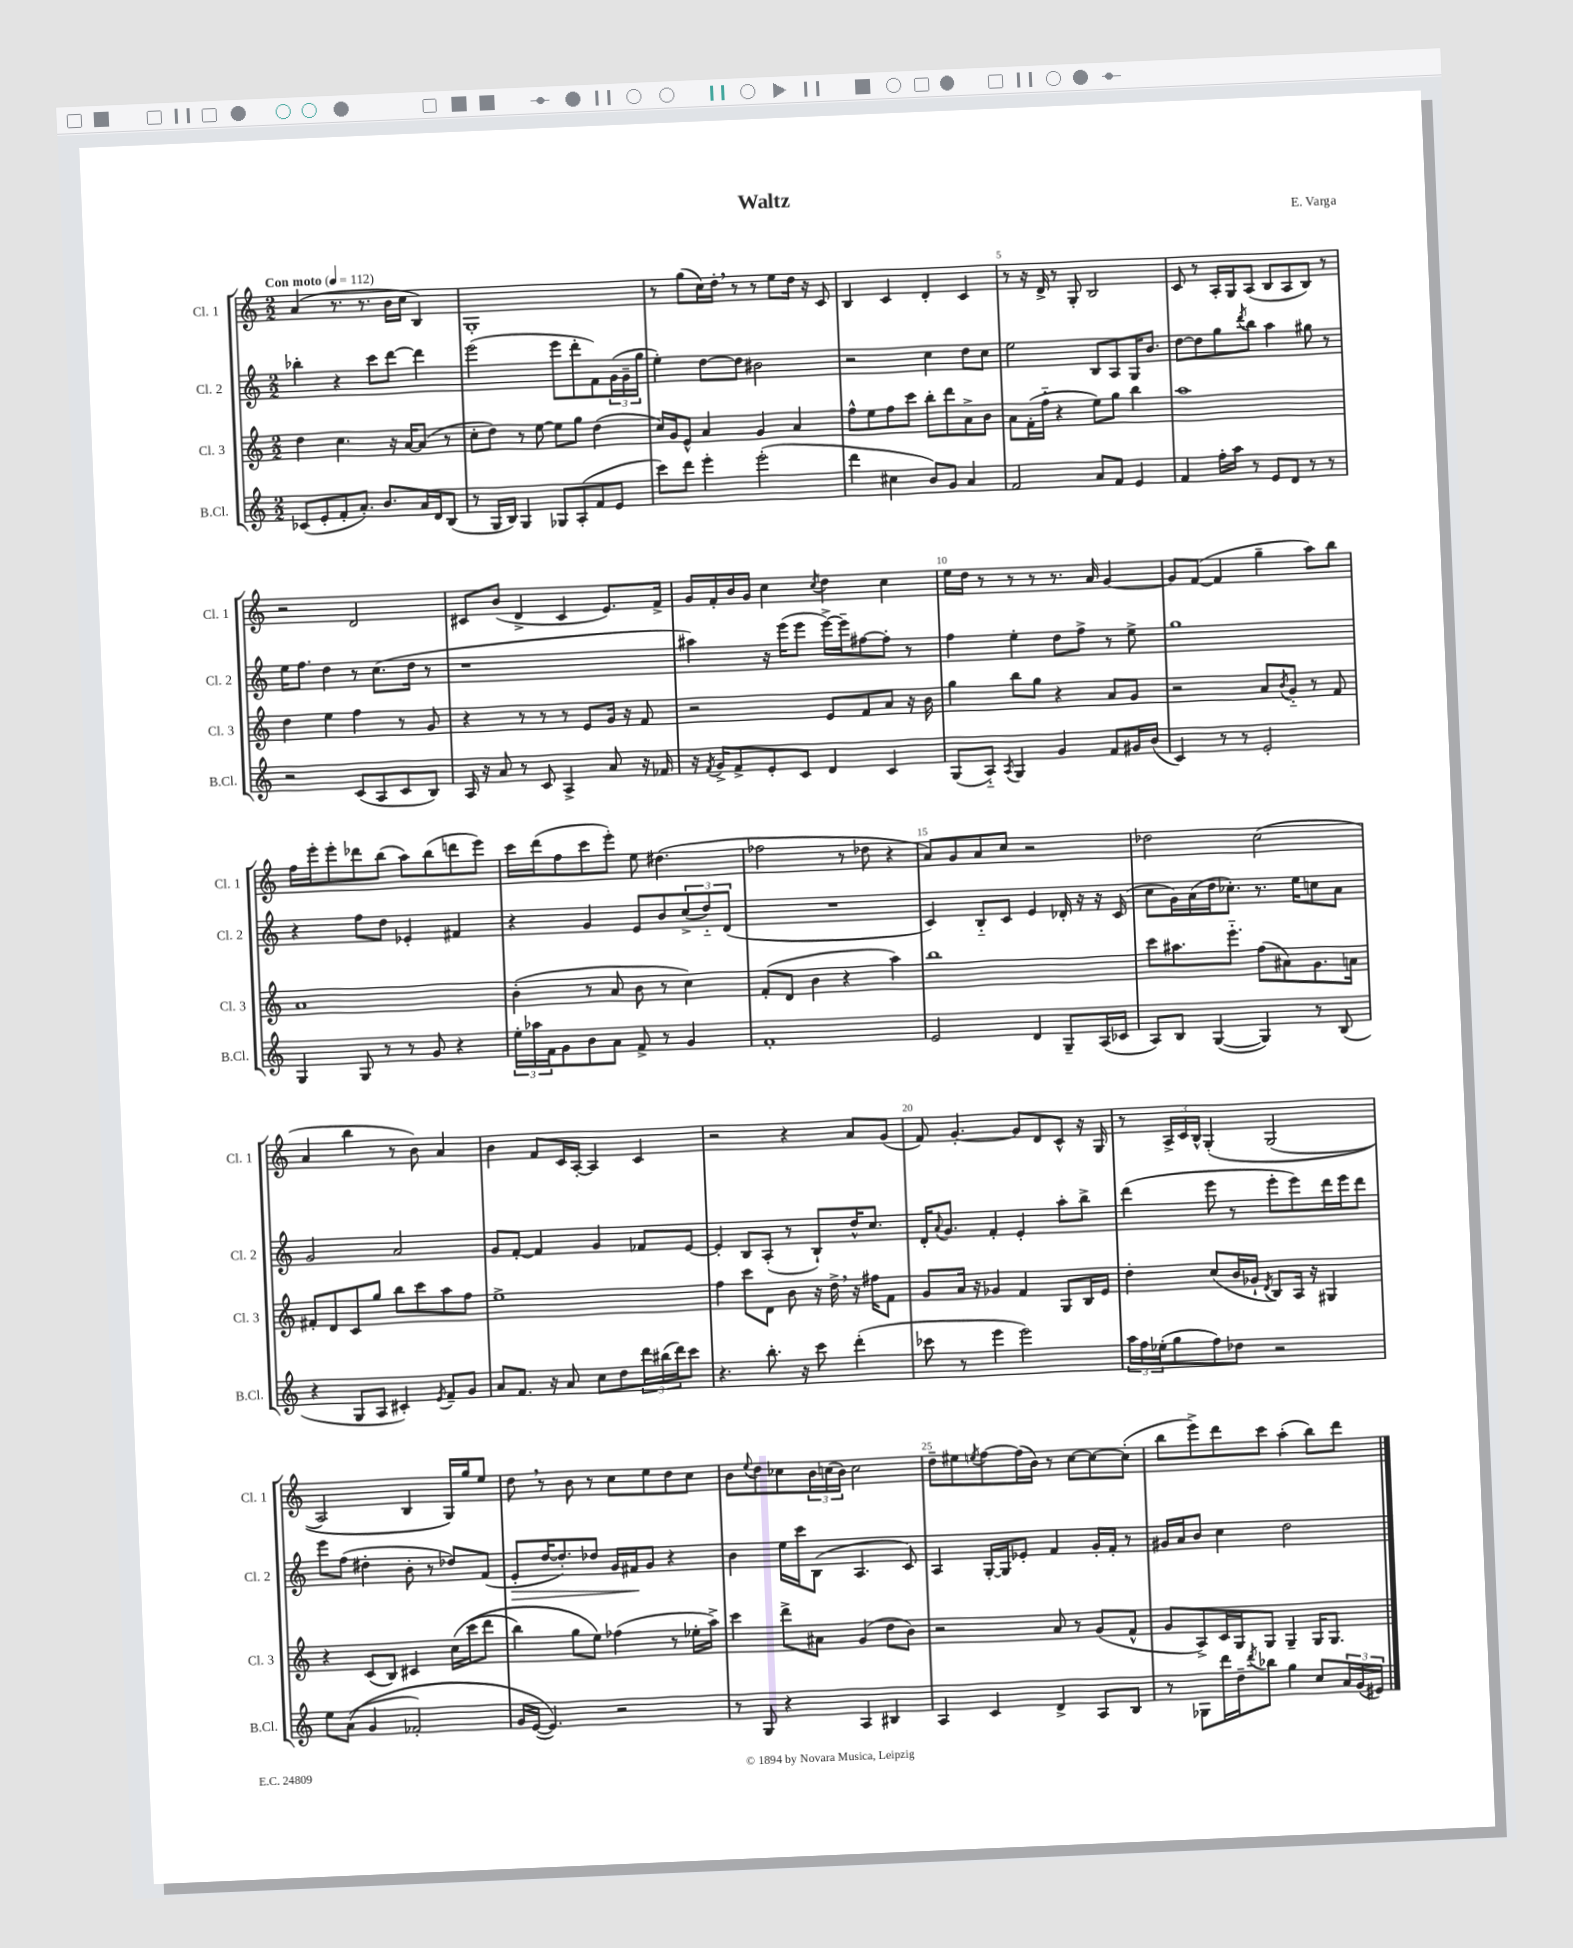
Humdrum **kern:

**kern	**kern	**kern	**kern
*staff4	*staff3	*staff2	*staff1
*clefG2	*clefG2	*clefG2	*clefG2
*k[]	*k[]	*k[]	*k[]
*M2/2	*M2/2	*M2/2	*M2/2
*MM112	*MM112	*MM112	*MM112
(8c-	4dd	4bb-'	(4a
8e'	.	.	.
8f'	4.cc	4r	8.r
8.a')	.	.	.
.	.	.	8.r
.	.	8ccc	.
8.b	.	.	.
.	16r	[8ddd	16b
.	[16a	.	16cc
16a	(8a]	4ddd]	4B)
16d	.	.	.
(8B	8r	.	.
=	=	=	=
8r	8cc'	(2eee	1G'
16G	8dd)	.	.
16B)	.	.	.
4G	8r	.	.
.	[8ee	.	.
8G-	8ee]	8eee	.
(8A'	8gg	8ddd'	.
8f	(4dd	8f)	.
8e	.	(24g	.
.	.	24g~	.
.	.	24gg	.
=	=	=	=
8ccc)	16cc)	4ee')	8r
.	16g	.	.
8ddd	8e^^	.	(8gg
4eee'	4a	[8dd	16cc)
.	.	.	16dd'
.	.	8dd]	8r
(2eee'	4g	2b#	8r
.	.	.	8ee
.	4a	.	16dd
.	.	.	16r
.	.	.	8c
=	=	=	=
4ddd	8ff^^	2r	4B
.	8ee	.	.
4cc#	8ff	.	4c
.	8ccc	.	.
8b)	8bb'	4cc	4d'
8g	8ddd	.	.
4a	8a^	8dd	4c
.	8b	8cc	.
=	=	=	=
2f	8a	2ee	8r
.	(16f'	.	16r
.	16ff'~	.	16d^
.	4r	.	8r
.	.	.	8G'
8a	8ee)	8B	2B
8f	8gg	8A	.
4e	4bb	16G	.
.	.	8.b	.
=	=	=	=
4f	1aa	[8dd	8c
.	.	8dd]	8r
16ff'	.	8gg	16A'
16aa	.	.	16G
.	.	8qddd	.
8r	.	8bb	(8A
8e	.	4aa	8B
8d	.	.	8A
8r	.	8gg#	8B)
8r	.	8r	8r
=	=	=	=
2r	4dd	16ee	2r
.	.	8.ff	.
.	4ee	4dd	.
(8c	4ff	8r	2d
8A	.	(8.cc	.
8c	8r	.	.
.	.	16dd	.
8B)	8g	8r	.
=	=	=	=
16A	4r	1r	8c#
16r	.	.	.
8a	.	.	(8b
8r	8r	.	4d^
8c	8r	.	.
4A^	8r	.	4c#
.	8e	.	.
8a	16g	.	8.e)
.	16r	.	.
16r	8f	.	.
16f-	.	.	16f^
=	=	=	=
16r	2r	4aa#)	16g
8qf	.	.	.
16g^	.	.	16f'
8f^	.	.	16b
.	.	.	16g
8e'	.	16r	4cc
.	.	(16eee	.
8c	.	8eee	.
.	.	.	8qcc
4d	8e	[16eee^)	4dd
.	.	16eee~]	.
.	8f	[8ff#	.
4c	8a	8ff#']	4cc
.	16r	8r	.
.	16b	.	.
=	=	=	=
(8G	4gg	4ff	16ee
.	.	.	16dd
8A'~)	.	.	8r
8qA	.	.	.
4G	8bb	4ee'	8r
.	8gg	.	8r
4g	4r	8dd	8.r
.	.	8ff^	.
.	.	.	16a
8f	8a	8r	[4g
16g#	8g	8ee^	.
(16b	.	.	.
=	=	=	=
4c)	2r	1gg	8g]
.	.	.	([8f
8r	.	.	4f]
8r	.	.	.
2e'	8a	.	4gg~
.	8qb	.	.
.	8g'~	.	.
.	8r	.	8aa)
.	8f	.	8bb
=	=	=	=
4G	1a	4r	16ff
.	.	.	16eee'
.	.	.	8eee'
8G	.	8ff	8ddd-
8r	.	8dd	(8bb
8r	.	4e-'	8aa)
8g	.	.	(8bb
4r	.	4f#	8ddd
.	.	.	8eee)
=	=	=	=
24ee'	(4b'	4r	16ccc
24aa-	.	.	.
.	.	.	(16ddd
24f	.	.	.
8g	.	.	8ff
8b	8r	4g	8ccc
8a	8a	.	8eee')
8f^	8b	8e	8ee
8r	8r	8b	(4.dd#
4g	4cc)	(12cc^	.
.	.	12dd'~)	.
.	.	(12d	.
=	=	=	=
1f'	(8f'	1r	2ff-
.	8d	.	.
.	4b	.	.
.	4r	.	8r
.	.	.	8dd-
.	4aa)	.	4r
=	=	=	=
2e	1bb	4c)	8a)
.	.	.	8g
.	.	8B'~	8a
.	.	8c	8cc
4d	.	4e	2r
8G~	.	16d-'	.
.	.	16r	.
(16A	.	16r	.
16c-	.	(16c	.
=	=	=	=
8A)	8ccc	8cc	2dd-
8B	8.aa#	16g)	.
.	.	(16a	.
([4G	.	16dd	.
.	8.eee'~	8.cc-')	.
4G])	(8ff	8.r	(2cc
.	8a#)	.	.
.	.	16ee	.
8r	8.g	8cc	.
(8B	.	8a	.
.	16a	.	.
=	=	=	=
4r	8f#'	2g	4a
.	8d	.	.
8G	8c	.	4bb
8A	8gg	.	.
4c#')	8bb	2a	8r
.	8ccc	.	8b)
8qe	.	.	.
8f~	8aa	.	4a
8g	8ff	.	.
=	=	=	=
8a	1ee^	8g	4b
8.f	.	[8f'	.
.	.	4f]	8f
16r	.	.	.
8a	.	.	16c
.	.	.	[16A'
8cc	.	4g	4A]
8dd	.	.	.
24ddd	.	8f-	4c
(24bb#	.	.	.
24ddd)	.	.	.
8ccc	.	[8e	.
=	=	=	=
4.r	4ff	4e']	2r
.	8ccc	8B	.
8.bb'	8d	(8A'	.
.	8b	8r	4r
16r	.	.	.
8ccc	16r	8B`)	.
.	16dd^	.	.
(4ddd'	16r	16dd^^	8a
.	16ff#	8.cc	.
.	8f	.	(8g
=	=	=	=
8ccc-	8g	16d'	8f)
.	.	8qqa	.
.	.	8.g	.
8r	16a	.	[4.g'
.	16r	.	.
4eee	4g-	4f'	.
2eee)	4f	4e'	8g]
.	.	.	8d
.	8G	8aa'	8c^^
.	16B	8bb^	16r
.	16e	.	16G
=	=	=	=
24aa	4dd'	(4ddd	8r
24ff	.	.	.
(24ee-'	.	.	.
8gg	.	.	24A^
.	.	.	24c
.	.	.	24B^^
8ff)	(8cc	8eee	&(4G'
8dd-	16b	8r	.
.	16g-`	.	.
.	8qd	.	.
2r	8B)	8eee'	(2G
.	16A	8eee)	.
.	16r	.	.
.	4G#	16ddd	.
.	.	16eee	.
.	.	8ddd	.
=	=	=	=
8ee	4r	8eee	2A)
&((8a	.	(8ff	.
4g	(8c	4dd#'	.
.	8B)	.	.
2f-')	4c#	8b'	4B
.	.	8r	.
.	&(16cc	8dd-)	16G&)
.	(16ccc	.	16gg
.	8ddd	(8f	8ee
=	=	=	=
16g	4bb)	8e'	8dd
([16e	.	.	.
4.e])&)	.	[16dd	8r
.	.	8.dd'])	.
.	8gg	.	8b
.	8ee&)	8dd-	8r
2r	(4ff-	16g	8cc
.	.	16f#	.
.	.	8g	8ee
.	8r	4r	8dd
.	16ee-'	.	8cc
.	16aa^)	.	.
=	=	=	=
8r	4ccc	4b	8b
.	.	.	8qqee
8G	.	.	8dd
4r	8ddd^	16ee	8cc-
.	.	16ccc	.
.	8a#	(8B	24b
.	.	.	(24cc
.	.	.	24b)
4A	(4g	4.A	2cc
4B#	8dd	.	.
.	8b)	8c)	.
=	=	=	=
4A	2r	4A	8dd~
.	.	.	8ee#
.	.	.	8qee
4c	.	[16G'	[8ff
.	.	16G]	.
.	.	8e-'	(16ff]
.	.	.	16b)
4d^	8a	4f	8r
.	8r	.	[8cc
8A	(8g	16g'	8cc_
.	.	16f'	.
8B	8f^^	8r	(8cc']
=	=	=	=
8r	8g	16g#	8bb
.	.	16a	.
8G-	8A^)	8b	8eee^)
16ddd	16c	4cc	8ddd
16dd~	16G	.	.
8qddd	.	.	.
8bb-	8G	.	8ccc
4gg	4G~	2dd	(4aa'
8cc	16G	.	8bb)
.	8.G	.	.
24a	.	.	8ddd
(24g	.	.	.
24e#)	.	.	.
==	==	==	==
*-	*-	*-	*-
